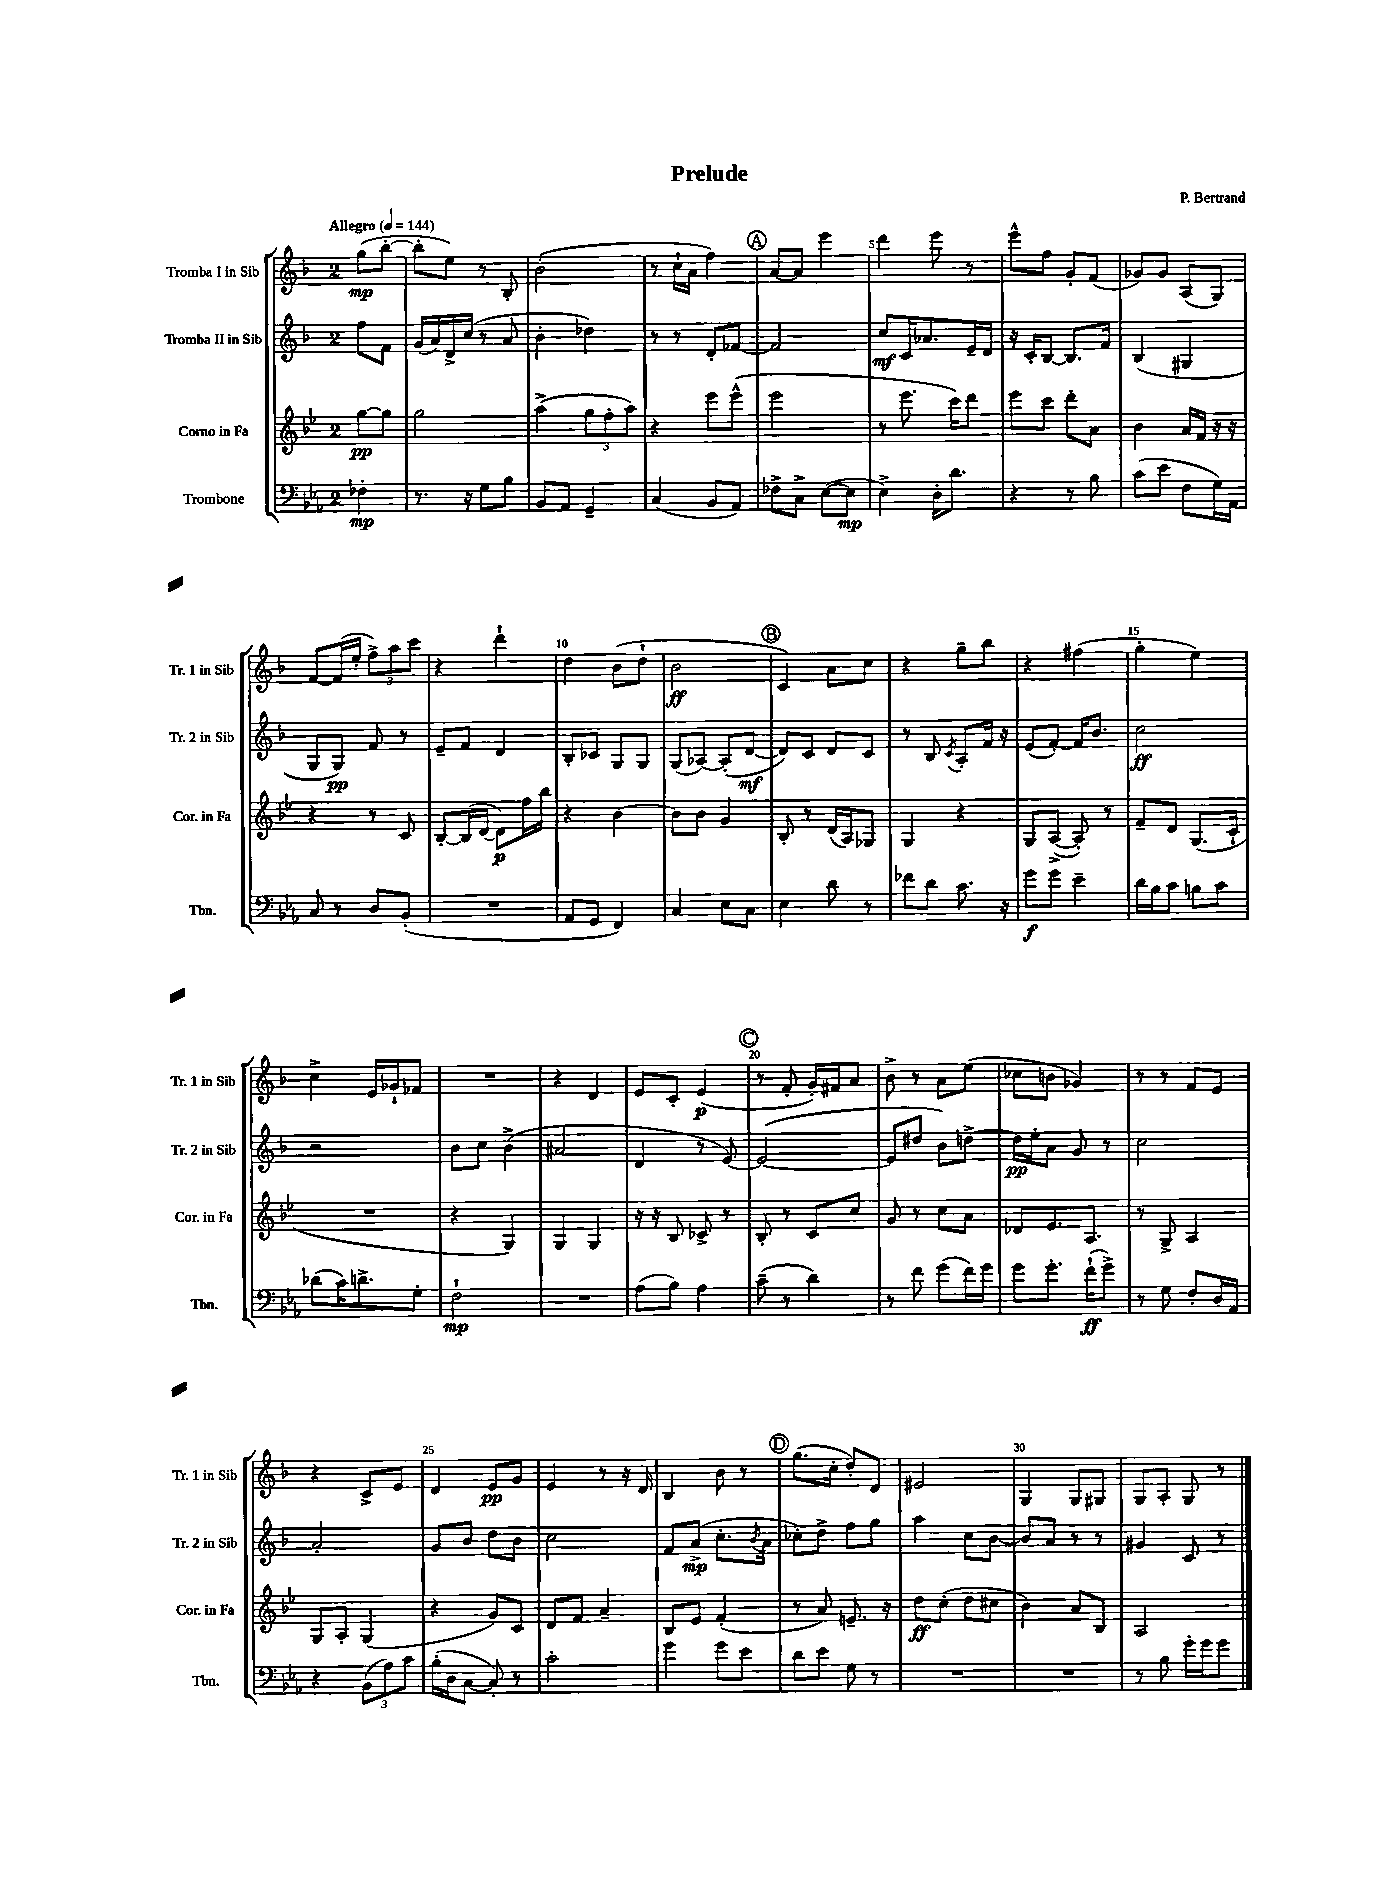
\header { title = "Prelude" composer = "P. Bertrand" }
<<
\new StaffGroup <<
\new Staff = "s0" \with { instrumentName = "Tromba I in Sib" shortInstrumentName = "Tr. 1 in Sib" } {
    \clef treble \key f \major \once \override Staff.TimeSignature.style = #'single-digit \time 2/4 \partial 4 \tempo "Allegro" 4 = 144
    g''8\mp( bes''8~-. |
    bes''8-. e''8) r8 bes8-. |
    bes'2-.( |
    r8 c''16-! a'16 f''4) |
    \mark \markup { \circle "A" } a'8~ a'8 e'''4 |
    d'''4 e'''8 r8 |
    e'''8-^ f''8 g'8-. f'8( |
    ges'8) ges'8 a8( g8) |
    f'8~ f'16( e''16-. \tuplet 3/2 { f''8->) a''8 c'''8 } |
    r4 d'''4-! |
    d''4 bes'8( d''8-! |
    bes'2\ff |
    \mark \markup { \circle "B" } c'4) a'8 c''8 |
    r4 g''8-- bes''8 |
    r4 fis''4( |
    g''4-. e''4) |
    c''4-> e'16 ges'16-! fes'8 |
    R2 |
    r4 d'4 |
    e'8 c'8-. e'4\p( |
    \mark \markup { \circle "C" } r8 f'8-. g'16-.) fis'16 a'8 |
    bes'8-> r8 a'8 e''8( |
    ces''8 b'8 ges'4) |
    r8 r8 f'8 e'8 |
    r4 c'8-> e'8 |
    d'4 e'8\pp g'8 |
    e'4 r8 r16 d'16 |
    bes4 bes'8 r8 |
    \mark \markup { \circle "D" } g''8.( c''16-. d''8-.) d'8 |
    eis'2 |
    g4 g8 gis8 |
    g8 a8-. g8 r8 \bar "|." |
}
\new Staff = "s1" \with { instrumentName = "Tromba II in Sib" shortInstrumentName = "Tr. 2 in Sib" } {
    \clef treble \key f \major \once \override Staff.TimeSignature.style = #'single-digit \time 2/4 \partial 4
    f''8 f'8 |
    g'16( a'16) d'16-> c''16( r8 a'8 |
    bes'4-. des''4) |
    r8 r8 d'8-. fes'8~ |
    \mark \markup { \circle "A" } fes'2 |
    c''8\mf c'16 aes'8. e'16-- d'16 |
    r16 c'16-. bes8~ bes8. f'16 |
    bes4( gis4 |
    g8 g8\pp) f'8 r8 |
    e'8-- f'8 d'4 |
    bes8-. ces'8 g8 g8 |
    g8( aes8~) aes8-.( d'8~\mf |
    \mark \markup { \circle "B" } d'8) c'8 d'8 c'8 |
    r8 bes8 \acciaccatura { c'8 } a8-. f'16 r16 |
    e'8( f'8~-.) f'16 bes'8. |
    c''2\ff |
    r2 |
    bes'8 c''8 bes'4->( |
    ais'2 |
    d'4 r8 e'8~) |
    \mark \markup { \circle "C" } e'2~( |
    e'8 dis''8 bes'8) d''8~-> |
    d''16\pp e''16-. a'8 g'8 r8 |
    c''2 |
    a'2-. |
    g'8 bes'8 d''8 bes'8 |
    c''2 |
    f'8 a'8->\mp( c''8.-. \acciaccatura { bes'8 } a'16 |
    \mark \markup { \circle "D" } ces''8-.) d''8-> f''8 g''8 |
    a''4 c''8 bes'8~ |
    bes'8 a'8 r8 r8 |
    gis'4 c'8 r8 \bar "|." |
}
\new Staff = "s2" \with { instrumentName = "Corno in Fa" shortInstrumentName = "Cor. in Fa" } {
    \clef treble \key bes \major \once \override Staff.TimeSignature.style = #'single-digit \time 2/4 \partial 4
    g''8~\pp g''8 |
    g''2 |
    a''4->( \tuplet 3/2 { g''8 f''8-. a''8) } |
    r4 ees'''8 ees'''8-^( |
    \mark \markup { \circle "A" } ees'''2 |
    r8 ees'''8. c'''16) d'''8 |
    ees'''8 c'''8 d'''8-. a'8 |
    bes'4 a'16 f'16 r16 r16 |
    r4 r8 c'8 |
    bes8~-. bes16( d'16~ d'8\p) f''16 bes''16 |
    r4 bes'4~ |
    bes'8 bes'8 g'4 |
    \mark \markup { \circle "B" } bes8-. r8 d'16( a16) ges8 |
    g4 r4 |
    g8 a8~->( a8-.) r8 |
    f'8-- d'8 g8.( c'16-! |
    R2 |
    r4 g4) |
    g4 g4 |
    r16 r16 bes8 ces'8-> r8 |
    \mark \markup { \circle "C" } bes8-. r8 c'8 c''8 |
    g'8 r8 c''8 a'8 |
    des'8 ees'8. a8. |
    r8 g8-> a4 |
    g8 a8-. g4( |
    r4 g'8) c'8 |
    d'8 f'8 a'4-- |
    bes8 ees'8 f'4-.( |
    \mark \markup { \circle "D" } r8 a'8) e'8.-- r16 |
    d''8\ff c''8-.( d''8 cis''8 |
    bes'4) a'8 bes8 |
    a2 \bar "|." |
}
\new Staff = "s3" \with { instrumentName = "Trombone" shortInstrumentName = "Tbn." } {
    \clef bass \key ees \major \once \override Staff.TimeSignature.style = #'single-digit \time 2/4 \partial 4
    fes4-.\mp |
    r8. r16 g8 bes8 |
    bes,8 aes,8 g,4-- |
    c4( bes,8 aes,8) |
    \mark \markup { \circle "A" } fes8-> c8-> ees8~( ees8\mp |
    ees4->) d16-. d'8. |
    r4 r8 bes8 |
    c'8( ees'8 f8 g16) aes,16 |
    c8 r8 d8 bes,8-.( |
    R2 |
    aes,8 g,8 f,4) |
    c4 ees8 c8 |
    \mark \markup { \circle "B" } ees4 d'8 r8 |
    fes'8 d'8 c'8. r16 |
    g'8\f g'8 ees'4-- |
    d'16 bes16 c'8 b8 c'8 |
    des'8( c'16) d'8.-> g8-. |
    f2-!\mp |
    R2 |
    aes8( bes8) aes4 |
    \mark \markup { \circle "C" } c'8--( r8 d'4) |
    r8 f'8 g'8( f'16) g'16 |
    g'8 g'8.-. f'16-!\ff( g'8->) |
    r8 g8 f8-. d16 aes,16 |
    r4 \tuplet 3/2 { bes,8( aes8) c'8 } |
    bes16-.( d16 c8~ c8-.) r8 |
    c'2-. |
    g'4 g'8 ees'8 |
    \mark \markup { \circle "D" } d'8 ees'8 g8 r8 |
    R2 |
    R2 |
    r8 bes8 g'16-. g'16 g'8 \bar "|." |
}
>>
>>
\layout { \context { \Score \override BarNumber.break-visibility = ##(#f #t #t) barNumberVisibility = #(every-nth-bar-number-visible 5) } }
